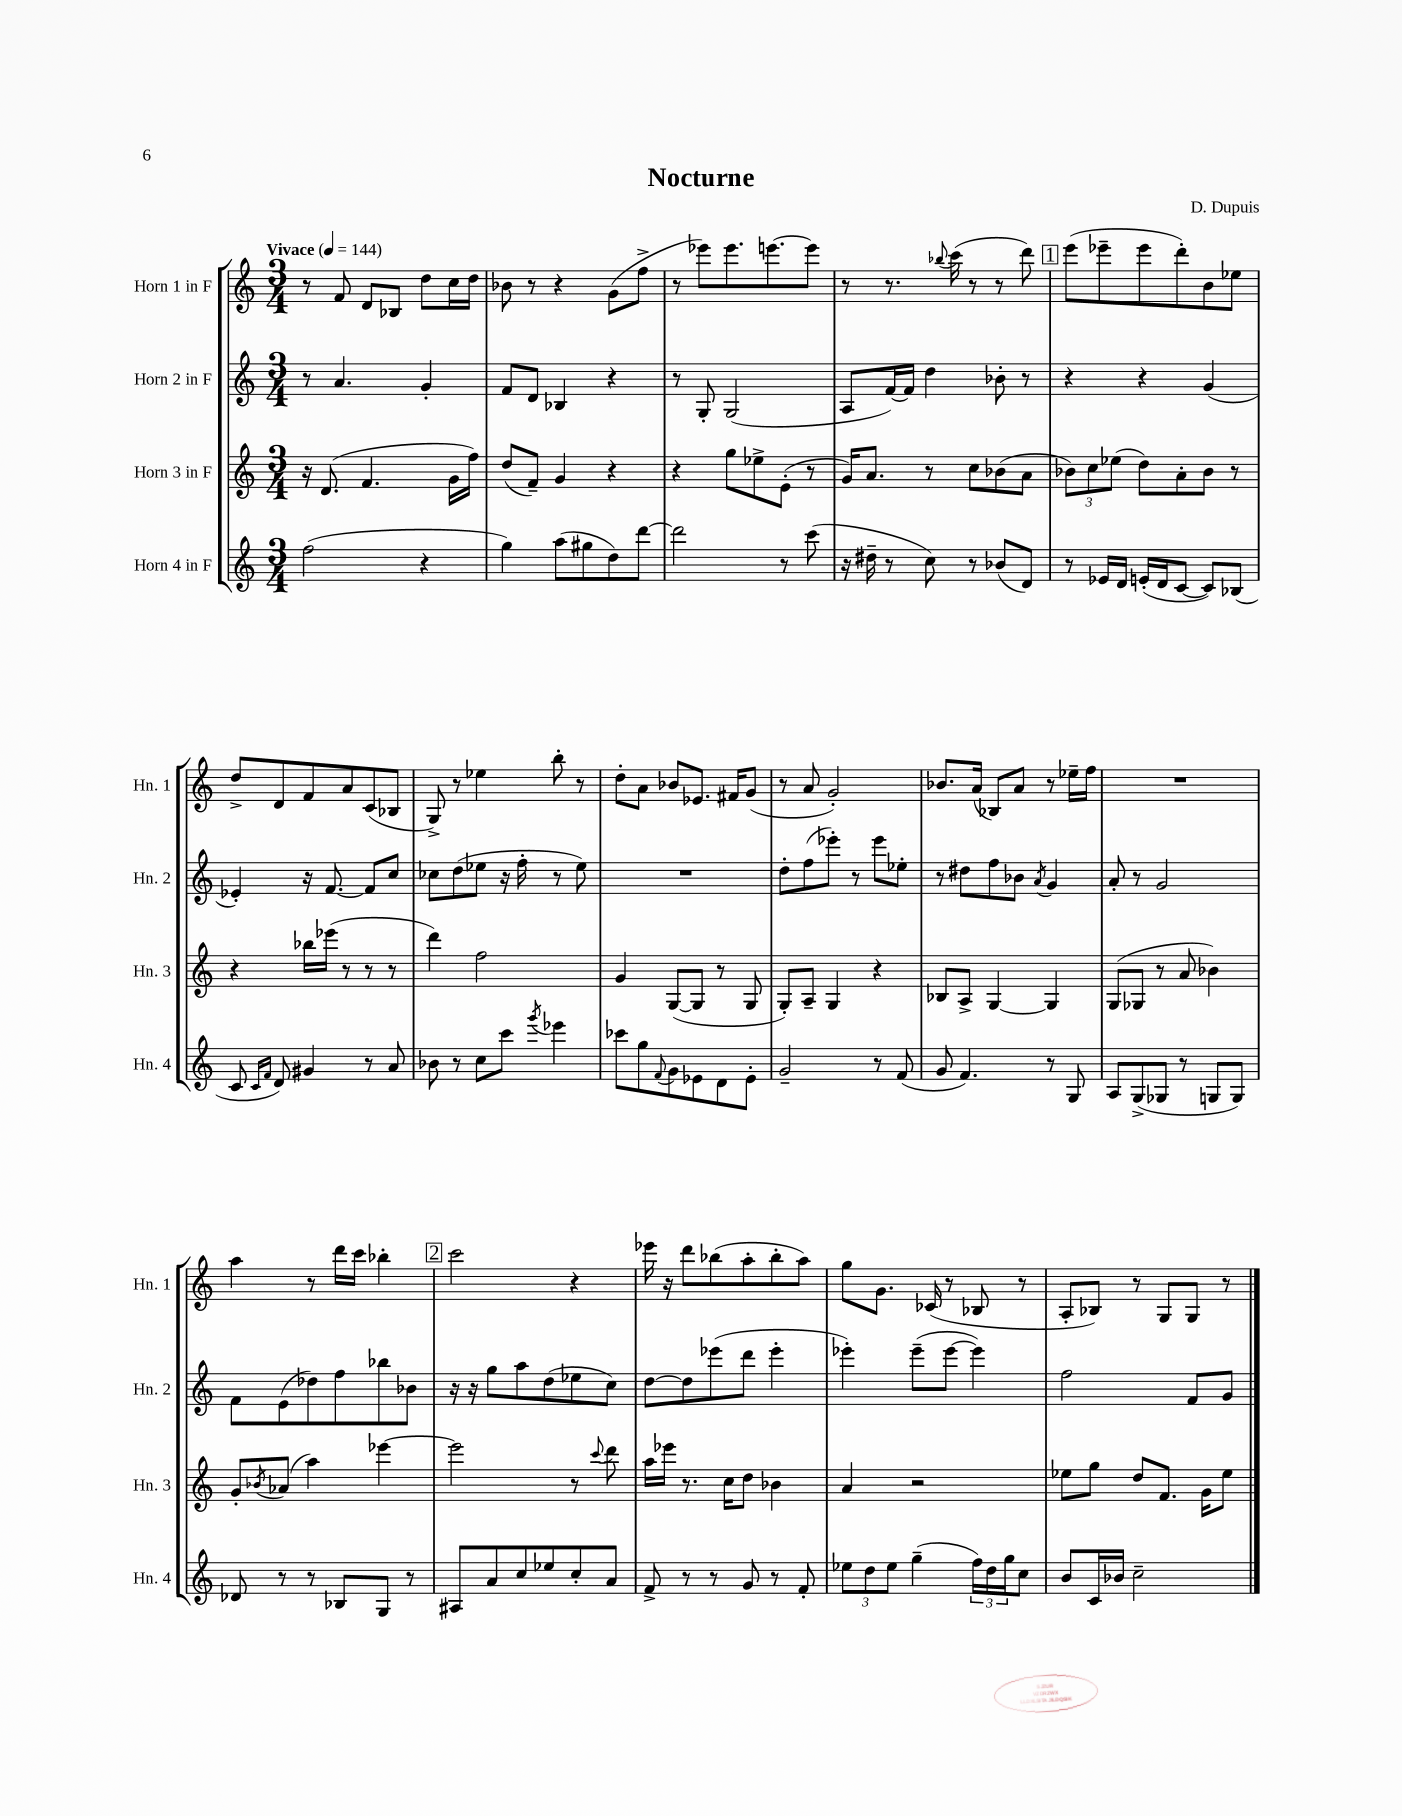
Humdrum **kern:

**kern	**kern	**kern	**kern
*part4	*part3	*part2	*part1
*staff4	*staff3	*staff2	*staff1
*I"Horn 4 in F	*I"Horn 3 in F	*I"Horn 2 in F	*I"Horn 1 in F
*I'Hn. 4	*I'Hn. 3	*I'Hn. 2	*I'Hn. 1
*clefG2	*clefG2	*clefG2	*clefG2
*k[]	*k[]	*k[]	*k[]
*M3/4	*M3/4	*M3/4	*M3/4
*MM144	*MM144	*MM144	*MM144
=1	=1	=1	=1
!	!	!	!LO:TX:a:B:t=Vivace
(2ff\	16r	8r	8r
.	(8.d/	.	.
.	.	4.a/	8f/
.	4.f/	.	8d/L
.	.	.	8B-X/J
4r	.	4g'/	8dd\L
.	16g\LL	.	16cc\L
.	16ff\JJ)	.	16dd\JJ
=2	=2	=2	=2
4gg\)	(8dd/L	8f/L	8b-X\
.	8f~/J)	8d/J	8r
(8aa\L	4g/	4B-X/	4r
8gg#X\	.	.	.
8dd\)	4r	4r	(8g\L
[8ddd\J	.	.	8ff^\J
=3	=3	=3	=3
2ddd\]	4r	8r	8r
.	.	8G'/	8eee-X\L)
.	8gg\L	(2G/	8.eee-\
.	8ee-X^\	.	.
.	.	.	[8.eeen\
8r	(8e'\J	.	.
(8ccc\	8r	.	8eee\J]
=4	=4	=4	=4
16r	16g/KL)	8A/L	8r
16dd#X~\	8.a/J	.	.
8r	.	[16f/L)	8.r
.	.	16f/JJ]	.
8cc\)	8r	4dd\	.
.	.	.	8qqbb-X/
.	.	.	(16ccc\
8r	8cc\L	.	8r
(8b-X/L	(8b-X\	8b-X'\	8r
8d/J)	8a\J	8r	8ddd\)
!!LO:REH:place=s1:t=1
=5	=5	=5	=5
8r	12b-X\L)	4r	(8eee\L
.	12cc\	.	.
16e-X/LL	.	.	8eee-X~\
.	(12ee-X\J	.	.
16d/JJ	.	.	.
(16en'/LL	8dd\L)	4r	8eee-\
16d/J	.	.	.
[8c/J	8a'\	.	8ddd'\)
8c/L])	8b-\J	(4g/	8b\
(8B-X/J	8r	.	8ee-X\J
!!LO:LB:g=z
=6	=6	=6	=6
8c/	4r	4e-X'/)	8dd^/L
16qqc/LL	.	.	.
16qqf/JJ	.	.	.
8d/)	.	.	8d/
4g#X/	16bb-X\LL	16r	8f/
.	(16eee-X\JJ	[8.f/	.
.	8r	.	8a/
8r	8r	8f/L]	(8c/
8a/	8r	8cc/J	8B-X/J
=7	=7	=7	=7
8b-X\	4ddd\)	8cc-X\L	8G^/)
8r	.	(8dd\	8r
8cc\L	2ff\	8ee-X\J	4ee-X\
8ccc\J	.	16r	.
.	.	16ff'\	.
8qggg/	.	.	.
4eee-X\	.	8r	8bb'\
.	.	8ee-\)	8r
=8	=8	=8	=8
8ccc-X\L	4g/	2.r	8dd'\L
8gg\	.	.	8a\J
8qqf/	.	.	.
8g\	([8G/L	.	8b-X/L
8e-X\	8G/J]	.	8.e-X/J
8d\	8r	.	.
.	.	.	16f#X/KL
8e-'\J	8G/	.	(8g/J
=9	=9	=9	=9
2g~/	8G'/L)	8dd'\L	8r
.	8A~/J	(8ff\	8a/
.	4G/	8eee-X'\J)	2g'/)
.	.	8r	.
8r	4r	8eee-\L	.
(8f/	.	8ee-X'\J	.
=10	=10	=10	=10
8g/	8B-X/L	8r	8.b-X/L
4.f/)	8A^/J	8dd#X\L	.
.	.	.	(16a/Jk
.	[4G/	8ff\	8B-X/L)
.	.	8b-X\J	8a/J
.	.	8qa/	.
8r	4G/]	4g/	8r
8G/	.	.	16ee-X~\LL
.	.	.	16ff\JJ
=11	=11	=11	=11
8A/L	(8G/L	8a'/	2.r
(8G^/	8G-X/J	8r	.
8G-X/J	8r	2g/	.
8r	8a/	.	.
8Gn/L	4b-X\)	.	.
8G/J)	.	.	.
!!LO:LB:g=z
=12	=12	=12	=12
8d-X/	8g'/L	8f\L	4aa\
.	8qb-X/	.	.
8r	(8a-X/J	(8e\	.
8r	4aa\)	8dd-X\)	8r
8B-X/L	.	8ff\	16ddd\LL
.	.	.	16ccc\JJ
8G/J	[4eee-X\	8bb-X\	4bb-X'\
8r	.	8b-X\J	.
!!LO:REH:place=s1:t=2
=13	=13	=13	=13
8A#X/L	2eee-\]	16r	2ccc\
.	.	16r	.
8a/	.	8gg\L	.
8cc/	.	8aa\	.
8ee-X/	.	(8dd\	.
8cc'/	8r	8ee-X\	4r
.	8qqccc/	.	.
8a/J	8ddd\	8cc\J)	.
=14	=14	=14	=14
8f^/	16aa\LL	[8dd\L	16eee-X\
.	16eee-X\JJ	.	16r
8r	8.r	8dd\]	8ddd\L
8r	.	(8eee-X\	(8bb-X\
.	16cc\KL	.	.
8g/	8dd\J	8ddd\J	8aa'\
8r	4b-X\	4eee-'\	8bb-'\
8f'/	.	.	8aa\J)
=15	=15	=15	=15
12ee-X\L	4a/	4eee-X'\)	8gg\L
12dd\	.	.	.
.	.	.	8.g\J
12ee-\J	.	.	.
(4gg~\	2r	(8eee-~\L	.
.	.	.	(16c-X/
.	.	[8eee-\J	8r
24ff\LL)	.	4eee-\])	8B-X/
24dd\	.	.	.
24gg\J	.	.	.
8cc\J	.	.	8r
=16	=16	=16	=16
8b/L	8ee-X\L	2ff\	8A'/L
16c/L	8gg\J	.	8B-X/J)
16b-X/JJ	.	.	.
2cc~\	8dd/L	.	8r
.	8.f/J	.	8G/L
.	.	8f/L	8G/J
.	16g\KL	.	.
.	8ee-\J	8g/J	8r
==	==	==	==
*-	*-	*-	*-
